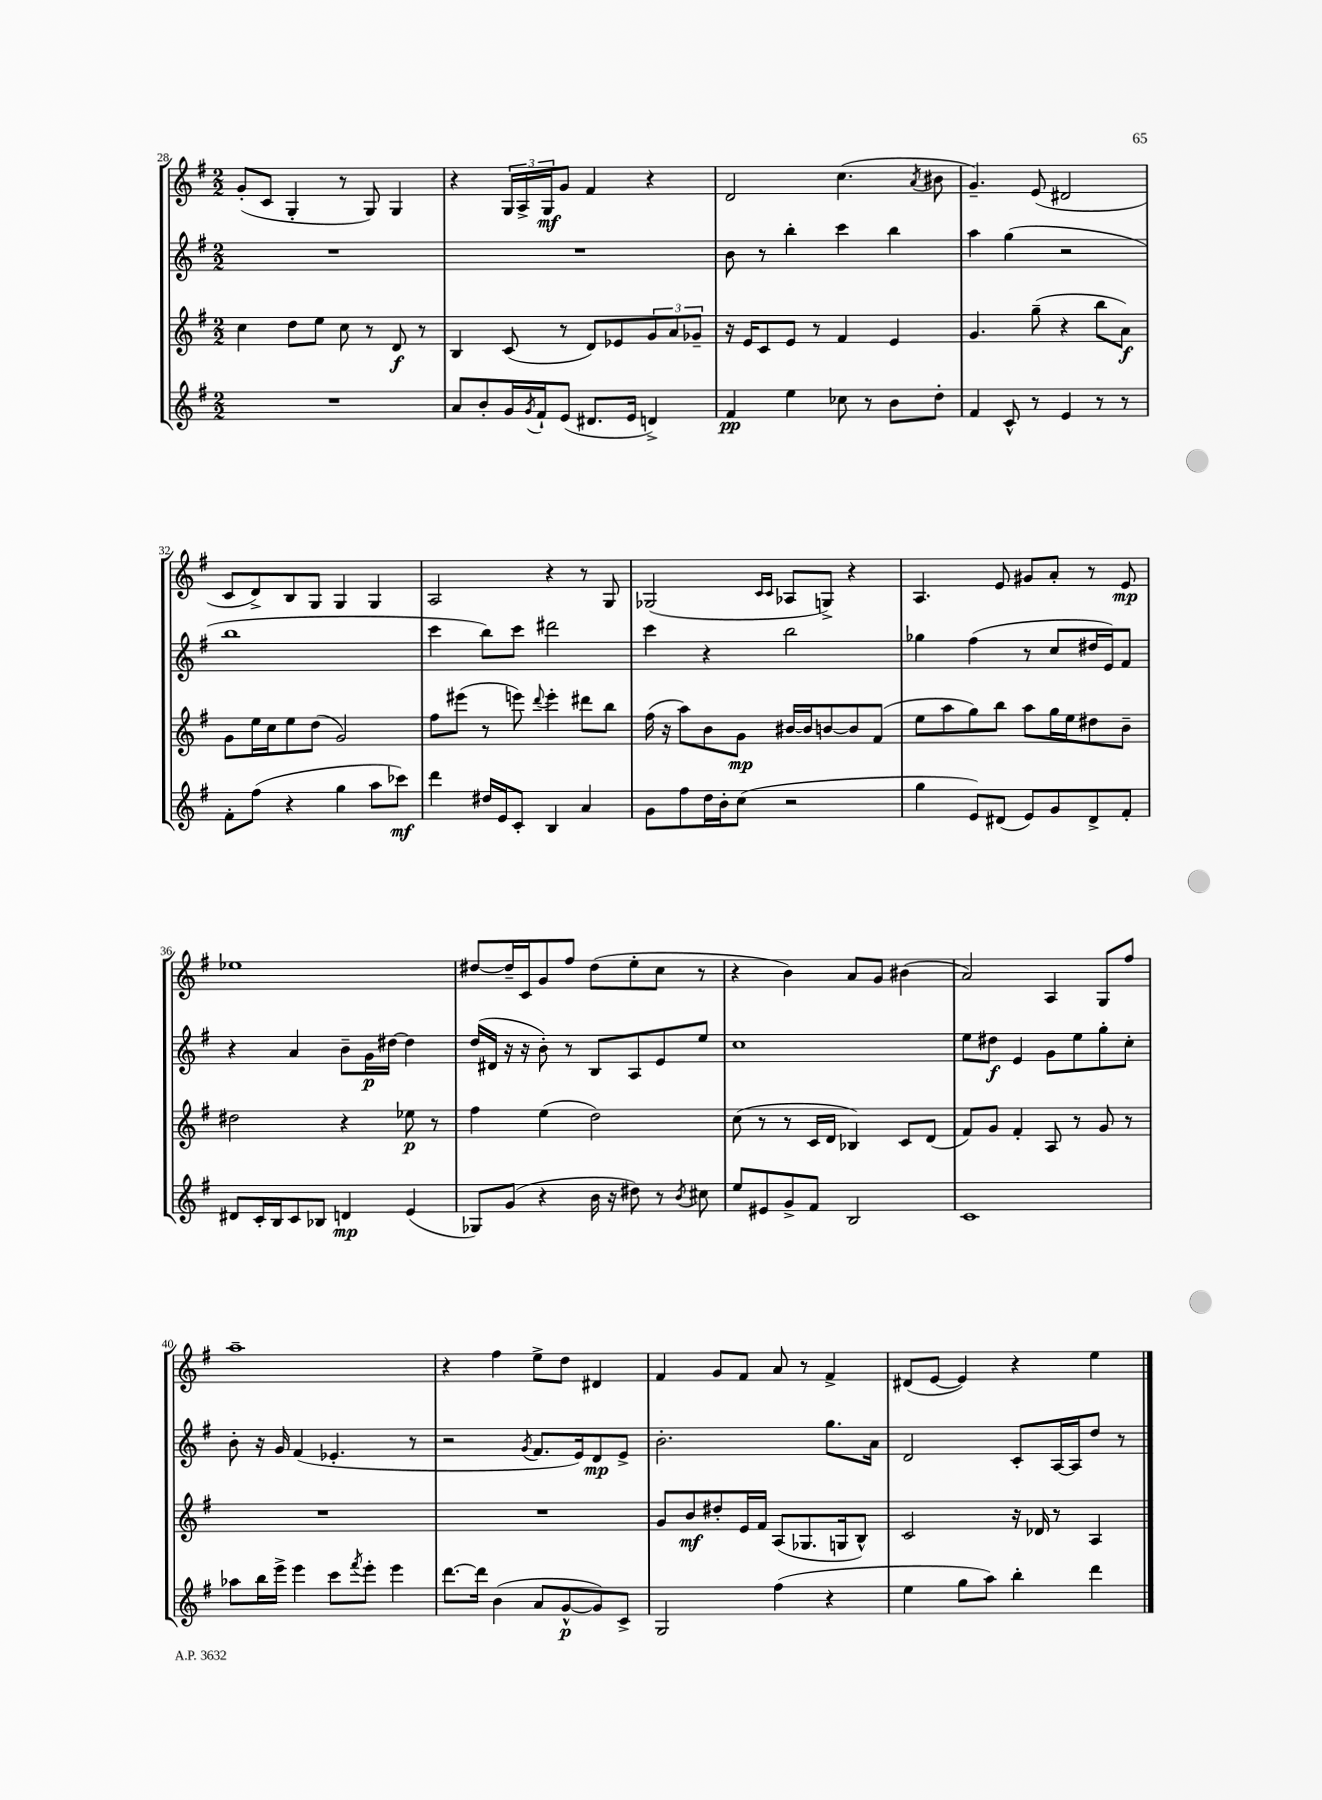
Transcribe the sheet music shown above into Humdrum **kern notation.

**kern	**kern	**kern	**kern
*staff4	*staff3	*staff2	*staff1
*clefG2	*clefG2	*clefG2	*clefG2
*k[f#]	*k[f#]	*k[f#]	*k[f#]
*M2/2	*M2/2	*M2/2	*M2/2
1r	4cc\	1r	(8g'/L
.	.	.	8c/J
.	8dd\L	.	4G'/
.	8ee\J	.	.
.	8cc\	.	8r
.	8r	.	8G/)
.	8d/	.	4G/
.	8r	.	.
=	=	=	=
8a/L	4B/	1r	4r
8b'/	.	.	.
16g/L	(8c/	.	24G/LL
.	.	.	24A^/
8qg/	.	.	.
16f#`/J	.	.	.
.	.	.	24G/J
(8e/J	8r	.	8g/J
8.d#/L	8d/L)	.	4f#/
.	8e-/	.	.
16e/Jk	.	.	.
4d^/)	12g/	.	4r
.	12a/	.	.
.	12g-~/J	.	.
=	=	=	=
4f#/	16r	8b\	2d/
.	16e/LK	.	.
.	8c/	8r	.
4ee\	8e/J	4bb'\	.
.	8r	.	.
8cc-\	4f#/	4ccc\	(4.cc\
8r	.	.	.
8b\L	4e/	4bb\	.
.	.	.	8qa/
8dd'\J	.	.	8b#\
=	=	=	=
4f#/	4.g/	4aa\	4.g~/)
8c^^/	.	(4gg\	.
8r	(8gg~\	.	(8e/
4e/	4r	2r	2d#/
8r	8bb\L	.	.
8r	8a\J)	.	.
=	=	=	=
8f#'\L	8g\L	1bb	8c/L
(8ff#\J	16ee\L	.	8d^/)
.	16cc\J	.	.
4r	8ee\	.	8B/
.	(8dd\J	.	8G/J
4gg\	2g/)	.	4G/
8aa\L	.	.	4G/
8ccc-\J)	.	.	.
=	=	=	=
4ddd\	8ff#\L	4ccc\	2A/
.	(8eee#\J	.	.
16dd#/LL	8r	8bb\L)	.
16e/J	.	.	.
8c'/J	8eee\)	8ccc\J	.
.	8qqddd/	.	.
4B/	4eee'\	2ddd#\	4r
4a/	8ddd#\L	.	8r
.	8bb\J	.	8G/
=	=	=	=
8g\L	(16ff#\	4ccc\	(2G-/
.	16r	.	.
8ff#\	8aa\L)	.	.
16dd\L	8b\	4r	.
16b'\J	.	.	.
(8cc\J	8g\J	.	.
.	.	.	16qqc/LL
.	.	.	16qqc/JJ
2r	[16b#/LL	2bb\	8A-/L
.	16b#/]J	.	.
.	[8b/	.	8G^/J)
.	8b/]	.	4r
.	(8f#/J	.	.
=	=	=	=
4gg\	8ee\L	4gg-\	4.A/
.	8aa\	.	.
8e/L)	8gg\)	(4ff#\	.
(8d#/J	8bb\J	.	8e/
8e/L)	8aa\L	8r	8g#/L
8g/	16gg\L	8cc/L	8a'/J
.	16ee\J	.	.
8d#^/	8dd#\	16dd#/L	8r
.	.	16e/J)	.
8f#'/J	8b~\J	8f#/J	8e/
=	=	=	=
8d#/L	2dd#\	4r	1ee-
16c'/L	.	.	.
16B/J	.	.	.
8c/	.	4a/	.
8B-/J	.	.	.
4d/	4r	8b~\L	.
.	.	16g\L	.
.	.	[16dd#\JJ	.
(4e/	8ee-\	4dd#\]	.
.	8r	.	.
=	=	=	=
8G-/L)	4ff#\	(16dd/LL	[8dd#/L
.	.	16d#/JJ	.
(8g/J	.	16r	16dd#~/]L
.	.	16r	16c/J
4r	(4ee\	8b'\)	8g/
.	.	8r	8ff#/J
16b\	2dd\)	8B/L	(8dd#\L
16r	.	.	.
8dd#\)	.	8A/	8ee'\
8r	.	8e/	8cc\J
8qb/	.	.	.
8cc#\	.	8ee/J	8r
=	=	=	=
8ee/L	(8cc\	1cc	4r
8e#/	8r	.	.
8g^/	8r	.	4b\)
8f#/J	16c/LL	.	.
.	16d/JJ	.	.
2B/	4B-/)	.	8a/L
.	.	.	8g/J
.	8c/L	.	(4b#\
.	(8d/J	.	.
=	=	=	=
1c	8f#/L)	8ee\L	2a/)
.	8g/J	8dd#\J	.
.	4f#'/	4e/	.
.	8A/	8g\L	4A/
.	8r	8ee\	.
.	8g/	8gg'\	8G/L
.	8r	8cc'\J	8ff#/J
=	=	=	=
8aa-\L	1r	8b'\	1aa~
16bb\L	.	16r	.
16eee^\JJ	.	16g/	.
4eee\	.	(4f#/	.
8ccc\L	.	4.e-'/	.
8qfff#/	.	.	.
8eee'\J	.	.	.
4eee\	.	.	.
.	.	8r	.
=	=	=	=
[8.ddd\L	1r	2r	4r
16ddd\]Jk	.	.	.
(4b\	.	.	4ff#\
.	.	8qg/	.
8a/L	.	8.f#/L	8ee^\L
[8g^^/	.	.	8dd\J
.	.	16e/k)	.
8g/])	.	8d/	4d#/
8c^/J	.	8e^/J	.
=	=	=	=
2G/	8g/L	2.b'\	4f#/
.	8b/	.	.
.	8dd#'/	.	8g/L
.	16e/L	.	8f#/J
.	16f#/JJ	.	.
(4ff#\	(8A/L	.	8a/
.	8.G-/	.	8r
4r	.	8.gg\L	4f#^/
.	16G/k	.	.
.	8B^^/J)	.	.
.	.	16a\Jk	.
=	=	=	=
4ee\	2c/	2d/	(8d#/L
.	.	.	[8e/J
8gg\L	.	.	4e/])
8aa\J)	.	.	.
4bb'\	16r	8c'/L	4r
.	16d-/	.	.
.	8r	[16A/L	.
.	.	16A/]J	.
4ddd\	4A/	8dd/J	4ee\
.	.	8r	.
==	==	==	==
*-	*-	*-	*-
